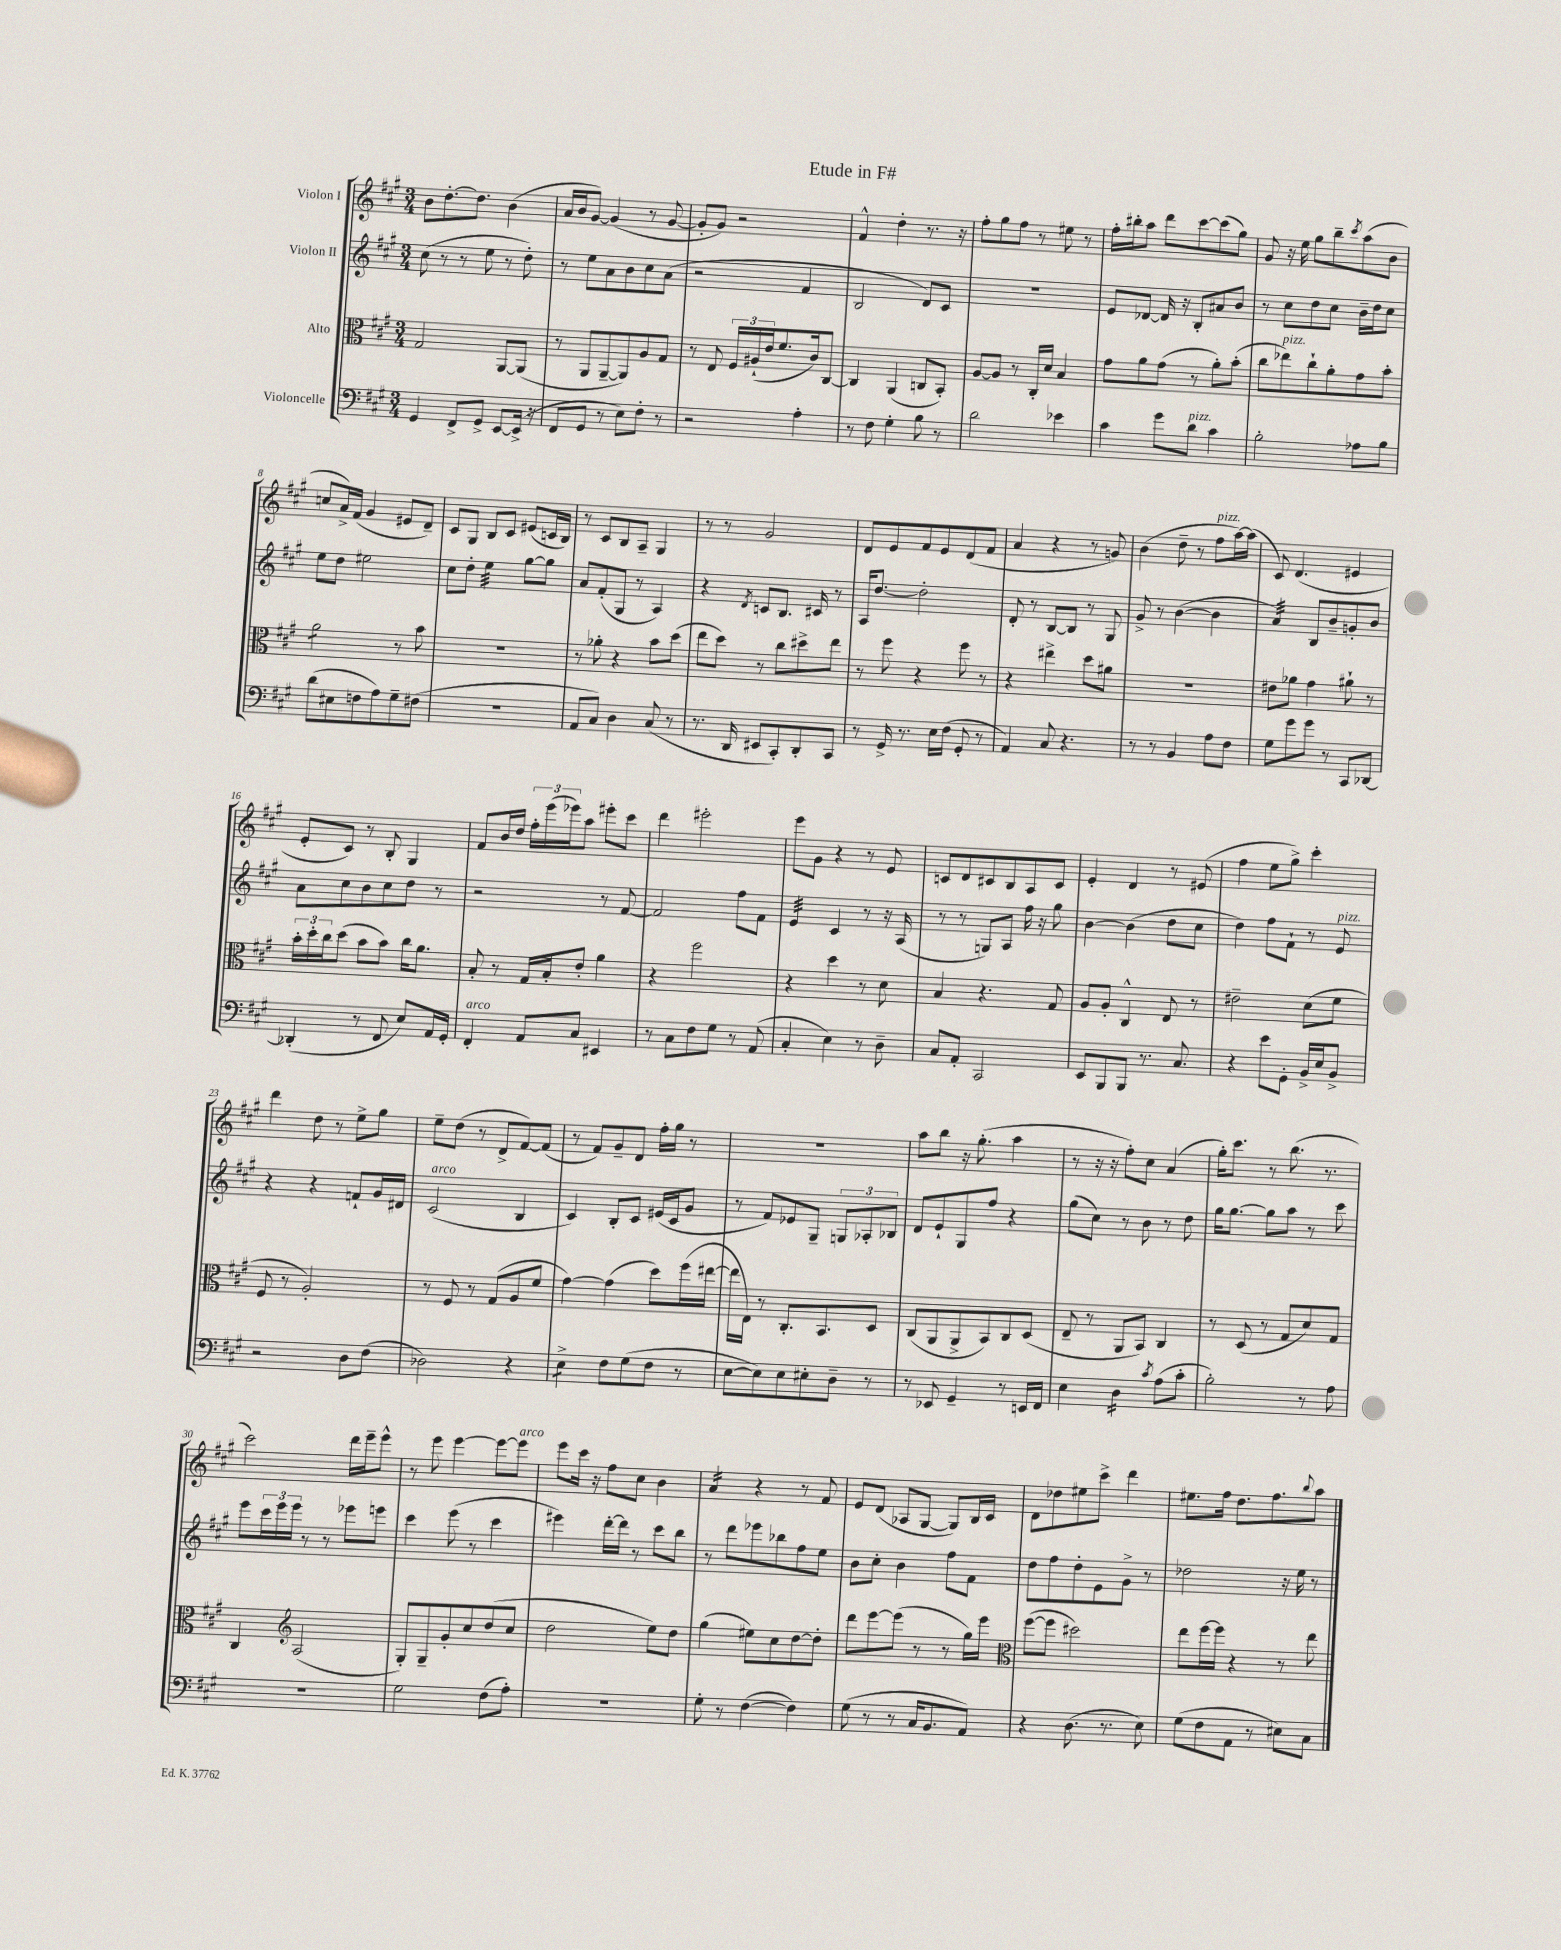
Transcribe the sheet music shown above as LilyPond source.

\header { title = "Etude in F#" }
<<
\new StaffGroup <<
\new Staff = "s0" \with { instrumentName = "Violon I" } {
    \clef treble \key a \major \numericTimeSignature \time 3/4
    b'8 d''8.~-. d''8. b'4( |
    a'16 b'16 gis'8~) gis'4( r8 gis'8~ |
    gis'8-. gis'8) r2 |
    fis'4-^ d''4-. r8. r16 |
    fis''8-. gis''8 fis''8 r8 eis''8 r8 |
    fis''16-. bis''16-. a''8 d'''8 cis'''8~ cis'''8( gis''8) |
    gis'8 r16 e''16 gis''8 b''8-- \acciaccatura { cis'''8 } a''8( b'8 |
    c''8 a'16->) fis'16( gis'4 eis'8 d'8--) |
    cis'8 gis8 b8 cis'8 eis'8( c'16 b16) |
    r8 cis'8 b8 a8-- gis4 |
    r8 r8 gis'2 |
    d'8 e'8 fis'8 e'8 d'8( fis'8 |
    a'4 r4 r8 g'8) |
    b'4( d''8-- r8 fis''8^\markup { \italic "pizz." } a''16~) a''16( |
    cis'8) d'4.( eis'4 |
    e'8-. cis'8) r8 b8-. gis4 |
    fis'8 b'16 d''16 \tuplet 3/2 { fis''16-. e'''16( ees'''16) } a''8 eis'''8-. cis'''8 |
    d'''4 eis'''2-. |
    e'''8 gis'8 r4 r8 e'8 |
    c'8 d'8 cis'8 b8 a8 cis'8 |
    e'4-. d'4 r8 eis'8( |
    fis''4 e''8 gis''8->) cis'''4-. |
    d'''4 d''8 r8 e''8-> gis''8 |
    e''8-- d''8( r8 d'8-> fis'8~) fis'8( |
    r8 fis'8) gis'8-- d'8 fis''16-. gis''16 r8 |
    R2. |
    a''8 b''8 r16 gis''8.-.( a''4 |
    r8 r16 r16 fis''8-.) cis''8 a'4( |
    gis''16-.) cis'''8. r8 b''8.( r8. |
    cis'''2) d'''16 e'''16-- e'''8-^ |
    r8 e'''8 e'''4~ e'''8~ e'''8^\markup { \italic "arco" } |
    e'''8 cis'''16 r16 fis''8 cis''8 b'4 |
    a'4:16 r4 r8 fis'8 |
    e'8 d'8( aes8 gis8~ gis8) b16 cis'16 |
    d'8 des''8 eis''8 cis'''8-> d'''4 |
    eis''8. fis''16 d''8. fis''8. \appoggiatura { b''8 } a''8 \bar "|." |
}
\new Staff = "s1" \with { instrumentName = "Violon II" } {
    \clef treble \key a \major \numericTimeSignature \time 3/4
    cis''8( r8 r8 e''8 r8 d''8-.) |
    r8 e''8 a'8 b'8 cis''8 a'8( |
    r2 fis'4 |
    b2 d'8) cis'8 |
    R2. |
    e'8 des'8~ des'16 r16 b8-. ais'8 b'8 |
    r8 cis''8 d''8 cis''8 b'16-- d''16 cis''8 |
    e''8 d''8 eis''2 |
    cis''8 d''8-. e''4:32 gis''8~ gis''8 |
    a'8 fis'8-.( gis8 r8 a4) |
    r4 \acciaccatura { d'8 } c'8 b8. cis'16 r8 |
    a16 d''8.~ d''2-. |
    d'8-. r8 b8~ b8 r8 gis8 |
    gis'8-> r8 b'4~( b'4 |
    a'4:32) b8 b'8-- g'8-. b'8 |
    a'8 cis''8 b'8 cis''8 d''8 r8 |
    r2 r8 fis'8~ |
    fis'2 fis''8 fis'8 |
    e'4:32 cis'4 r8 r16 a16( |
    r8 r8 g8) a8 fis''16 r16 gis''8 |
    b'4~ b'4( d''8 cis''8 |
    d''4) fis''8 fis'8-! r8 e'8^\markup { \italic "pizz." } |
    r4 r4 f'8-! gis'16 dis'16 |
    cis'2^\markup { \italic "arco" }( b4 |
    cis'4) b8-. cis'8 eis'16( cis'16 gis'8 |
    r8 fis'8) ees'8 gis8-- \tuplet 3/2 { g8 aes8-. bes8 } |
    d'8 e'8-! gis8 fis''8 r4 |
    gis''8( cis''8) r8 b'8 r8 d''8 |
    gis''16 gis''8.~ gis''8 a''8 r8 cis'''8 |
    e'''8 \tuplet 3/2 { cis'''16 e'''16 e'''16 } r8 r8 ees'''8 e'''8 |
    cis'''4 e'''8( r8 cis'''4 |
    eis'''4) d'''16~-. d'''16 r8 cis'''8 b''8 |
    r8 d'''8 ees'''8 bes''8 fis''8 e''8 |
    b'8 cis''8-. b'4 fis''8 fis'8 |
    d''8 fis''8 d''8-. e'8 gis'8-> r8 |
    des''2 r16 e''16 r8 \bar "|." |
}
\new Staff = "s2" \with { instrumentName = "Alto" } {
    \clef alto \key a \major \numericTimeSignature \time 3/4
    gis2 a,8~ a,8( |
    r8 a,8 a,8~-- a,8) a8 gis8 |
    r8 e8 \tuplet 3/2 { fis16 ais16-!( e'16 } fis'8. cis'16) cis8~ |
    cis4 a,4( c8 b,8-.) |
    a8~ a8 r8 cis16-. d'16 b4 |
    gis'8 a'8 gis'8( r8 a'8-.) b'8-.( |
    cis''8 ees''8^\markup { \italic "pizz." }) cis''8-! a'8-. gis'8 b'8-. |
    a'2:8 r8 b'8 |
    R2. |
    r8 aes'8-. r4 b'8 d''8( |
    e''8 d''8) r8 cis''8 dis''8-> e''8 |
    r8 fis''8 r4 fis''8 r8 |
    r4 eis''4-> d''8 ais'8 |
    R2. |
    eis'8 aes'8 gis'4 ais'8-! r8 |
    \tuplet 3/2 { b'16-. d''16-. cis''16 } d''8( b'8 b'8) cis''16 a'8. |
    b8-. r8 gis16 b16-. e'8-. a'4 |
    r4 fis''2 |
    r4 d''4 r8 d'8 |
    b4 r4. gis8 |
    a8 a8-. cis4-^ e8 r8 |
    eis'2-- d'8( fis'8 |
    fis8 r8 a2-.) |
    r8 fis8 r8 gis8( a8 fis'8 |
    gis'4~) gis'4( d''8) fis''16( eis''16~ |
    eis''16 e16) r8 cis8.-. b,8. d8 |
    cis8( a,8 a,8-> b,8) cis8 d8( |
    e8-- r8 a,8 b,8) cis4 |
    r8 d8( r8 gis8 d'8) gis8 |
    cis4 \clef treble a2( |
    gis8-.) gis8-- gis'8-. cis''8 d''8( cis''8 |
    d''2 e''8) d''8 |
    gis''4( eis''8) cis''8 d''8~ d''8-. |
    d'''8 e'''8~ e'''8( r8 r8 gis''16) e'''16 |
    \clef alto fis''8~( fis''8 dis''2) |
    e''8 fis''16~ fis''16 r4 r8 e''8 \bar "|." |
}
\new Staff = "s3" \with { instrumentName = "Violoncelle" } {
    \clef bass \key a \major \numericTimeSignature \time 3/4
    gis,4 fis,8-> gis,8-> e,8~ e,16->( r16 |
    fis,8 gis,8 r8 e8) fis8-. r8 |
    r2 a4-. |
    r8 fis8 gis4-. b8 r8 |
    d'2 ees'4 |
    cis'4 gis'8 d'8^\markup { \italic "pizz." } cis'4 |
    b2-. aes8 b8 |
    d'8( eis8 f8 a8) gis8-- fis8( |
    R2. |
    a,8 cis8) d4 cis8( r8 |
    r8. d,16 eis,8 cis,8-.) d,8-. cis,8 |
    r8 gis,16-> r8. e16 fis16( gis,8-. r8 |
    a,4) cis8 r4. |
    r8 r8 b,4 a8 fis8 |
    gis8 gis'8 gis'8 r8 cis,8 des,8~ |
    des,4-.( r8 fis,8 e8) a,16 gis,16-. |
    fis,4-.^\markup { \italic "arco" } a,8 cis8 eis,4 |
    r8 cis8 fis8 gis8 r8 a,8( |
    cis4-. e4) r8 d8-- |
    cis8 a,8-. cis,2 |
    e,8 b,,8 b,,8 r8. cis8. |
    r4 e'8 gis,8-. b,16-> e16 b,8-> |
    r2 d8 fis8( |
    des2) r4 |
    e4:8-> fis8 gis8( fis8 r8 |
    e8~ e8) e8 eis8-. d8-- r8 |
    r8 ees,8 gis,4-- r8 e,16 fis,16 |
    e4 d4:16 \acciaccatura { cis'8 } a8( cis'8-. |
    b2-.) r8 a8 |
    R2. |
    gis2 fis8( a8-.) |
    R2. |
    gis8-. r8 fis4~( fis4) |
    gis8( r8 r8 cis16 b,8. a,8) |
    r4 d8.( r8. e8) |
    gis8( fis8 a,8 r8 eis8) cis8 \bar "|." |
}
>>
>>
